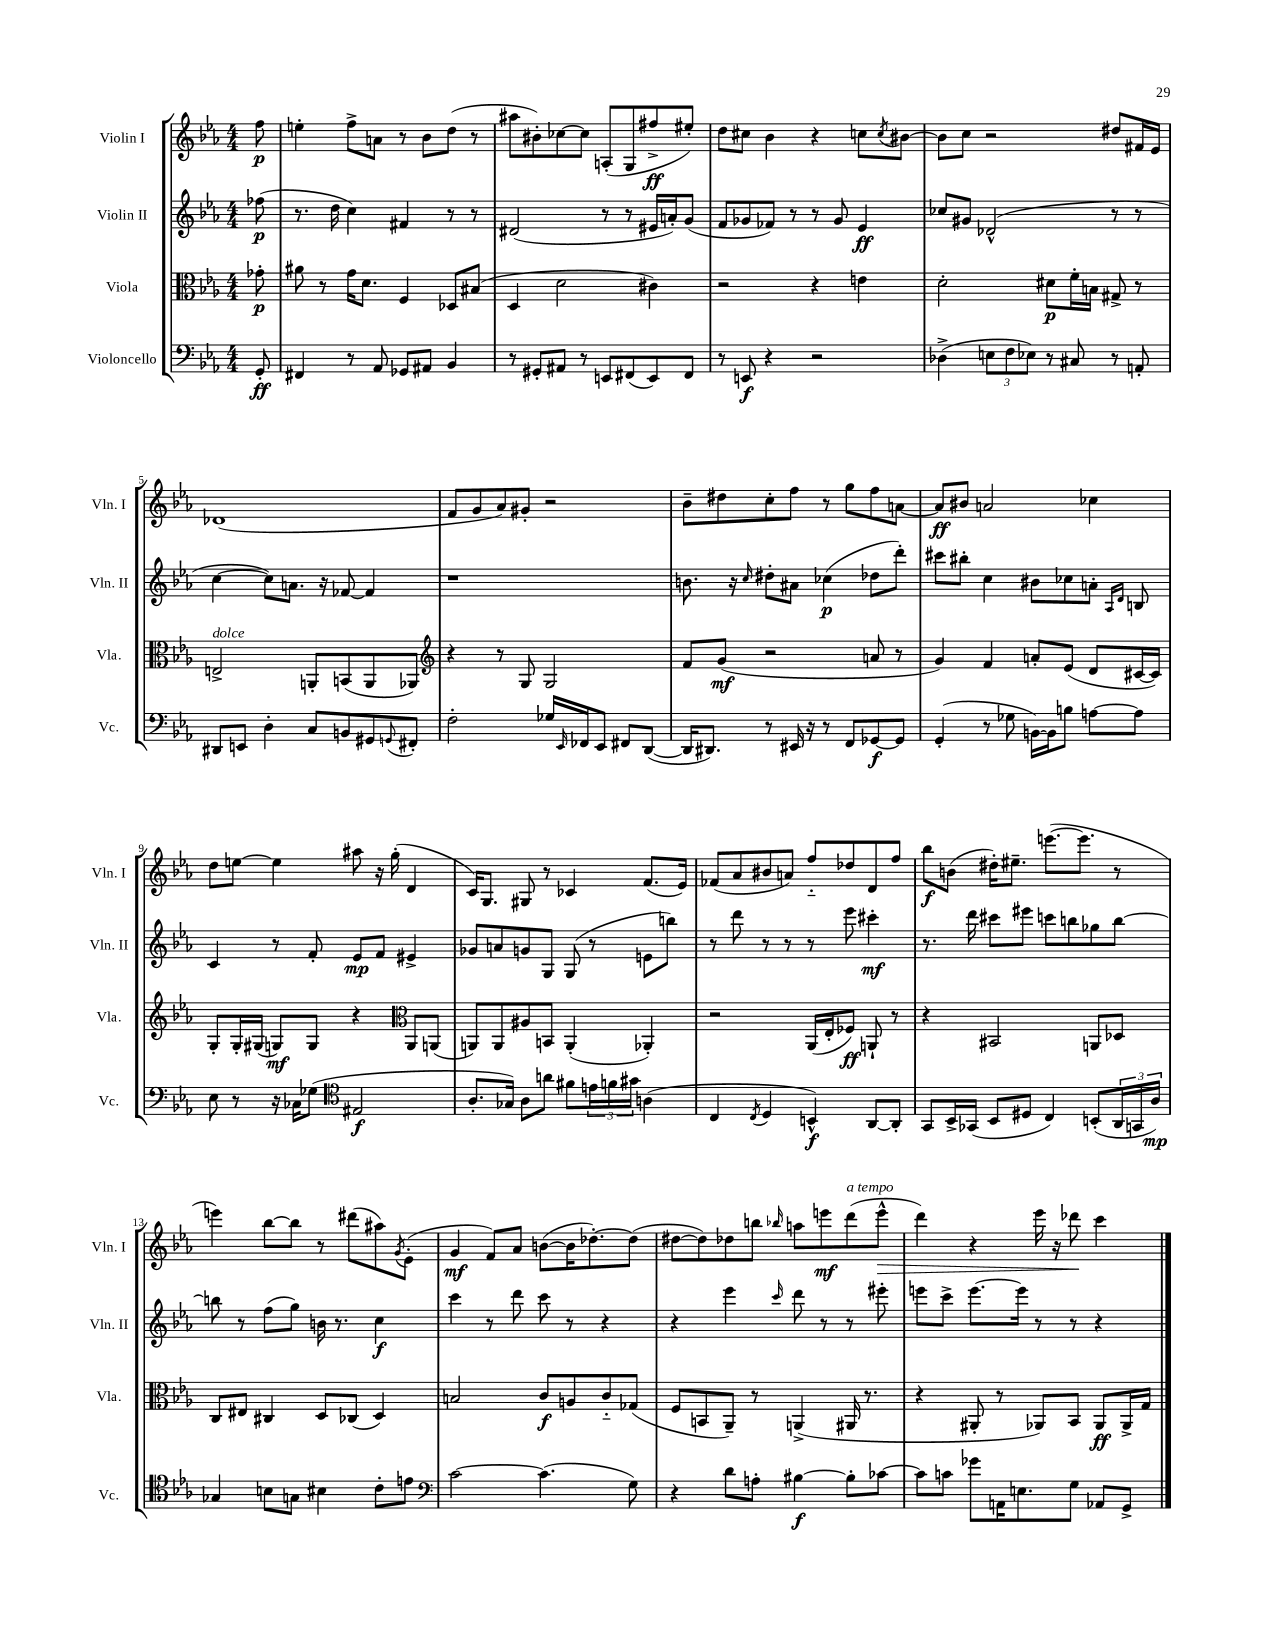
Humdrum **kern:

**kern	**dynam	**kern	**dynam	**kern	**dynam	**kern	**dynam
*part4	*part4	*part3	*part3	*part2	*part2	*part1	*part1
*staff4	*staff4	*staff3	*staff3	*staff2	*staff2	*staff1	*staff1
*I"Violoncello	*	*I"Viola	*	*I"Violin II	*	*I"Violin I	*
*I'Vc.	*	*I'Vla.	*	*I'Vln. II	*	*I'Vln. I	*
*clefF4	*	*clefC3	*	*clefG2	*	*clefG2	*
*k[b-e-a-]	*	*k[b-e-a-]	*	*k[b-e-a-]	*	*k[b-e-a-]	*
*M4/4	*	*M4/4	*	*M4/4	*	*M4/4	*
=	=	=	=	=	=	=	=
8GG'/	ff	8g-X'\	p	(8ff-X\	p	8ff\	p
=1	=1	=1	=1	=1	=1	=1	=1
4FF#X/	.	8a#X\	.	8.r	.	4een'\	.
.	.	8r	.	.	.	.	.
.	.	.	.	16dd\	.	.	.
8r	.	16g\KL	.	4cc\)	.	8ff^\L	.
.	.	8.d\J	.	.	.	.	.
8AA-/	.	.	.	.	.	8an\J	.
8GG-X/L	.	4F/	.	4f#X/	.	8r	.
8AA#X/J	.	.	.	.	.	8b-\L	.
4BB-/	.	8D-X/L	.	8r	.	(8dd\J	.
.	.	(8B#X/J	.	8r	.	8r	.
=2	=2	=2	=2	=2	=2	=2	=2
8r	.	4D/	.	(2d#X/	.	8aa#X\L	.
8GG#X'/L	.	.	.	.	.	8b#X'\)	.
8AA#X/J	.	2d\	.	.	.	[8cc-X\	.
8r	.	.	.	.	.	8cc-\J]	.
8EEn/L	.	.	.	8r	.	(8An'/L	.
(8FF#X/	.	.	.	8r	.	8G/	.
8EE/)	.	4c#X\)	.	16e#X/LL	.	8ff#X^/	ff
.	.	.	.	16an'/J)	.	.	.
8FF#/J	.	.	.	(8g/J	.	8ee#X'/J)	.
=3	=3	=3	=3	=3	=3	=3	=3
8r	.	2r	.	8f/L	.	8dd\L	.
8EEn/	f	.	.	8g-X/	.	8cc#X\J	.
4r	.	.	.	8f-X/J)	.	4b-\	.
.	.	.	.	8r	.	.	.
2r	.	4r	.	8r	.	4r	.
.	.	.	.	8g-/	.	.	.
.	.	4en\	.	4e-/	ff	8ccn\L	.
.	.	.	.	.	.	8qcc/	.
.	.	.	.	.	.	[8b#X\J	.
=4	=4	=4	=4	=4	=4	=4	=4
(4D-X^\	.	2d'\	.	8cc-X/L	.	8b#\L]	.
.	.	.	.	8g#X/J	.	8cc\J	.
12En\L	.	.	.	(2d-X^^/	.	2r	.
12F\	.	.	.	.	.	.	.
12E-X\J)	.	.	.	.	.	.	.
8r	.	8d#X\L	p	.	.	.	.
8C#X/	.	16f'\L	.	.	.	.	.
.	.	16Bn\JJ	.	.	.	.	.
8r	.	8G#X^/	.	8r	.	8dd#X/L	.
8AAn'/	.	8r	.	8r	.	16f#X/L	.
.	.	.	.	.	.	16e-/JJ	.
!!LO:LB:g=z
=5	=5	=5	=5	=5	=5	=5	=5
!	!	!LO:TX:a:i:t=dolce	!	!	!	!	!
8DD#X/L	.	2En^/	.	[4cc\	.	(1d-X	.
8EEn/J	.	.	.	.	.	.	.
4D'\	.	.	.	8cc\L])	.	.	.
.	.	.	.	8.an\J	.	.	.
8C/L	.	8AAn'/L	.	.	.	.	.
.	.	.	.	16r	.	.	.
8BBn/	.	(8BBn/	.	[8f-X/	.	.	.
8GG#X/	.	8AA/	.	4f-/]	.	.	.
8qqGGn/	.	.	.	.	.	.	.
8FF#X'/J	.	8AA-X/J)	.	.	.	.	.
=6	=6	=6	=6	=6	=6	=6	=6
*	*	*clefG2	*	*	*	*	*
2F'\	.	4r	.	1r	.	8f/L	.
.	.	.	.	.	.	8g/	.
.	.	8r	.	.	.	8a-/)	.
.	.	8G/	.	.	.	8g#X'/J	.
16G-X/LL	.	2G/	.	.	.	2r	.
16qqEE-/	.	.	.	.	.	.	.
16FF-X/J	.	.	.	.	.	.	.
8EE-/J	.	.	.	.	.	.	.
8FF#X/L	.	.	.	.	.	.	.
([8DD/J	.	.	.	.	.	.	.
=7	=7	=7	=7	=7	=7	=7	=7
16DD/KL]	.	8f/L	.	8.bn\	.	8b-~\L	.
8.DD#X/J)	.	.	.	.	.	.	.
.	.	(8g/J	mf	.	.	8dd#X\	.
.	.	.	.	16r	.	.	.
.	.	.	.	16qqcc/	.	.	.
8r	.	2r	.	8dd#X'\L	.	8cc'\	.
16EE#X/	.	.	.	8a#X\J	.	8ff\J	.
16r	.	.	.	.	.	.	.
8r	.	.	.	(4cc-X\	p	8r	.
8FF/L	.	.	.	.	.	8gg\L	.
[8GG-X/	f	8an/	.	8dd-X\L	.	8ff\	.
8GG-/J]	.	8r	.	8ddd'\J)	.	[8an\J	.
=8	=8	=8	=8	=8	=8	=8	=8
(4GG'/	.	4g/)	.	8ccc#X\L	.	8a/L]	ff
.	.	.	.	8bb#X'\J	.	8b#X/J	.
8r	.	4f/	.	4cc\	.	2an/	.
8G-X\	.	.	.	.	.	.	.
[16BBn\LL)	.	8an'/L	.	8b#X\L	.	.	.
16BB\J]	.	.	.	.	.	.	.
8Bn\J	.	(8e-/J	.	8cc-X\	.	.	.
[8An\L	.	8d/L	.	8an'\J	.	4cc-X\	.
.	.	.	.	16qqA-/LL	.	.	.
.	.	.	.	16qqd/JJ	.	.	.
8A\J]	.	[16c#X/L	.	8Bn/	.	.	.
.	.	16c#/JJ])	.	.	.	.	.
!!LO:LB:g=z
=9	=9	=9	=9	=9	=9	=9	=9
8E-\	.	8G'/L	.	4c/	.	8dd\L	.
8r	.	16G'/L	.	.	.	[8een\J	.
.	.	(16G#X/JJ	.	.	.	.	.
16r	.	8Gn/L)	mf	8r	.	4ee\]	.
16C-X\KL	.	.	.	.	.	.	.
(8G-X\J	.	8G/J	.	8f'/	.	.	.
*clefC4	*	*	*	*	*	*	*
2E#X/	f	4r	.	8e-/L	mp	8aa#X\	.
.	.	.	.	8f/J	.	16r	.
.	.	.	.	.	.	(16gg'\	.
*	*	*clefC3	*	*	*	*	*
.	.	8AA-/L	.	4e#X^/	.	4d/	.
.	.	(8AAn/J	.	.	.	.	.
=10	=10	=10	=10	=10	=10	=10	=10
8.A-'/L	.	8AAn/L)	.	8g-X/L	.	16c/KL)	.
.	.	.	.	.	.	8.G/J	.
.	.	8AA/	.	8an/	.	.	.
16G-X/Jk)	.	.	.	.	.	.	.
8A-\L	.	8A#X/	.	8gn/	.	8G#X/	.
8an\J	.	8BBn/J	.	8G/J	.	8r	.
8f#X\L	.	(4AA'/	.	(8G/	.	4c-X/	.
24en\L	.	.	.	8r	.	.	.
24fn\	.	.	.	.	.	.	.
24g#X\JJ	.	.	.	.	.	.	.
(4An\	.	4AA-X'/)	.	8en\L	.	(8.f/L	.
.	.	.	.	8bbn\J)	.	.	.
.	.	.	.	.	.	16e-/Jk)	.
=11	=11	=11	=11	=11	=11	=11	=11
4C/	.	2r	.	8r	.	(8f-X/L	.
.	.	.	.	8ddd\	.	8a-/	.
8qC/	.	.	.	.	.	.	.
4D/	.	.	.	8r	.	8b#X/	.
.	.	.	.	8r	.	8an/J)	.
4BBn^^/)	f	(16AA-/LL	.	8r	.	8ff/L	.
.	.	16E-'/J	.	.	.	.	.
.	.	8F-X/J)	ff	8eee-\	.	8dd-X/	.
[8AA-/L	.	8AAn`/	.	4ccc#X'\	mf	8d/	.
8AA-'/J]	.	8r	.	.	.	8ff/J	.
=12	=12	=12	=12	=12	=12	=12	=12
8GG/L	.	4r	.	8.r	.	8bb-\L	f
16BB-^/L	.	.	.	.	.	(8bn\J	.
(16GG-X/JJ	.	.	.	16ddd\	.	.	.
8BB-/L	.	2BB#X/	.	8ccc#X\L	.	16dd#X'\KL)	.
.	.	.	.	.	.	8.ee#X~\J	.
8D#X/J	.	.	.	8eee#X\J	.	.	.
4C/)	.	.	.	8cccn\L	.	([8.eeen\L	.
.	.	.	.	8bbn\	.	.	.
.	.	.	.	.	.	8.eee\J]	.
(8BBn'/L	.	8AAn/L	.	8gg-X\	.	.	.
24AA-/L	.	8D-X/J	.	[8bb\J	.	8r	.
24GGn/	.	.	.	.	.	.	.
24A-/JJ)	mp	.	.	.	.	.	.
!!LO:LB:g=z
=13	=13	=13	=13	=13	=13	=13	=13
4G-X/	.	8C/L	.	8bbn\]	.	4eeen\)	.
.	.	8E#X/J	.	8r	.	.	.
8Bn\L	.	4C#X/	.	(8ff\L	.	[8bb-\L	.
8Gn\J	.	.	.	8gg\J)	.	8bb-\J]	.
4B#X\	.	8D/L	.	16bn\	.	8r	.
.	.	.	.	8.r	.	.	.
.	.	(8C-X/J	.	.	.	(8ddd#X\L	.
8c'\L	.	4D/)	.	4cc\	f	8aa#X\)	.
.	.	.	.	.	.	8qg/	.
8en\J	.	.	.	.	.	(8e-'\J	.
=14	=14	=14	=14	=14	=14	=14	=14
*clefF4	*	*	*	*	*	*	*
[2c\	.	2Bn/	.	4ccc\	.	4g/	mf
.	.	.	.	8r	.	8f/L)	.
.	.	.	.	8ddd\	.	8a-/J	.
(4.c\]	.	8c/L	f	8ccc\	.	([8bn\L	.
.	.	8An/	.	8r	.	16b\K]	.
.	.	.	.	.	.	[8.dd-X'\)	.
.	.	8c/	.	4r	.	.	.
8G\)	.	(8G-X/J	.	.	.	(8dd-\J]	.
=15	=15	=15	=15	=15	=15	=15	=15
4r	.	8F/L	.	4r	.	[8dd#X\L	.
.	.	8BBn/	.	.	.	8dd#\])	.
8d\L	.	8AA-~/J)	.	4eee-\	.	8dd-X\	.
8An'\J	.	8r	.	.	.	8bbn\J	.
.	.	.	.	16qqccc/	.	16qqbb-X/	.
[4B#X\	f	(4AAn^/	.	8ddd\	.	8aan\L	.
.	.	.	.	8r	.	8eeen\	mf
!	!	!	!	!	!	!LO:TX:a:i:t=a tempo	!
8B#'\L]	.	16AA#X/	.	8r	.	(8ddd\	.
.	.	8.r	.	.	.	.	.
!	!	!	!	!	!	!	!LO:HP:b
[8c-X\J	.	.	.	8eee#X'\	.	8eee^^\J	>
=16	=16	=16	=16	=16	=16	=16	=16
8c-\L]	.	4r	.	8eeen\L	.	4ddd\)	.
8cn\J	.	.	.	8ccc^\J	.	.	.
8g-X\L	.	8AA#X'/	.	[8.eee\L	.	4r	.
16AAn\K	.	8r	.	.	.	.	.
8.En\	.	.	.	16eee\Jk]	.	.	.
.	.	8AA-X/L)	.	8r	.	16eee-\	.
.	.	.	.	.	.	16r	.
8G\J	.	8BB-/J	.	8r	.	8ddd-X\	.
8AA-X/L	.	8AA-/L	ff	4r	.	4ccc\	]
8GG^/J	.	16AA-^/L	.	.	.	.	.
.	.	16G/JJ	.	.	.	.	.
==	==	==	==	==	==	==	==
*-	*-	*-	*-	*-	*-	*-	*-
